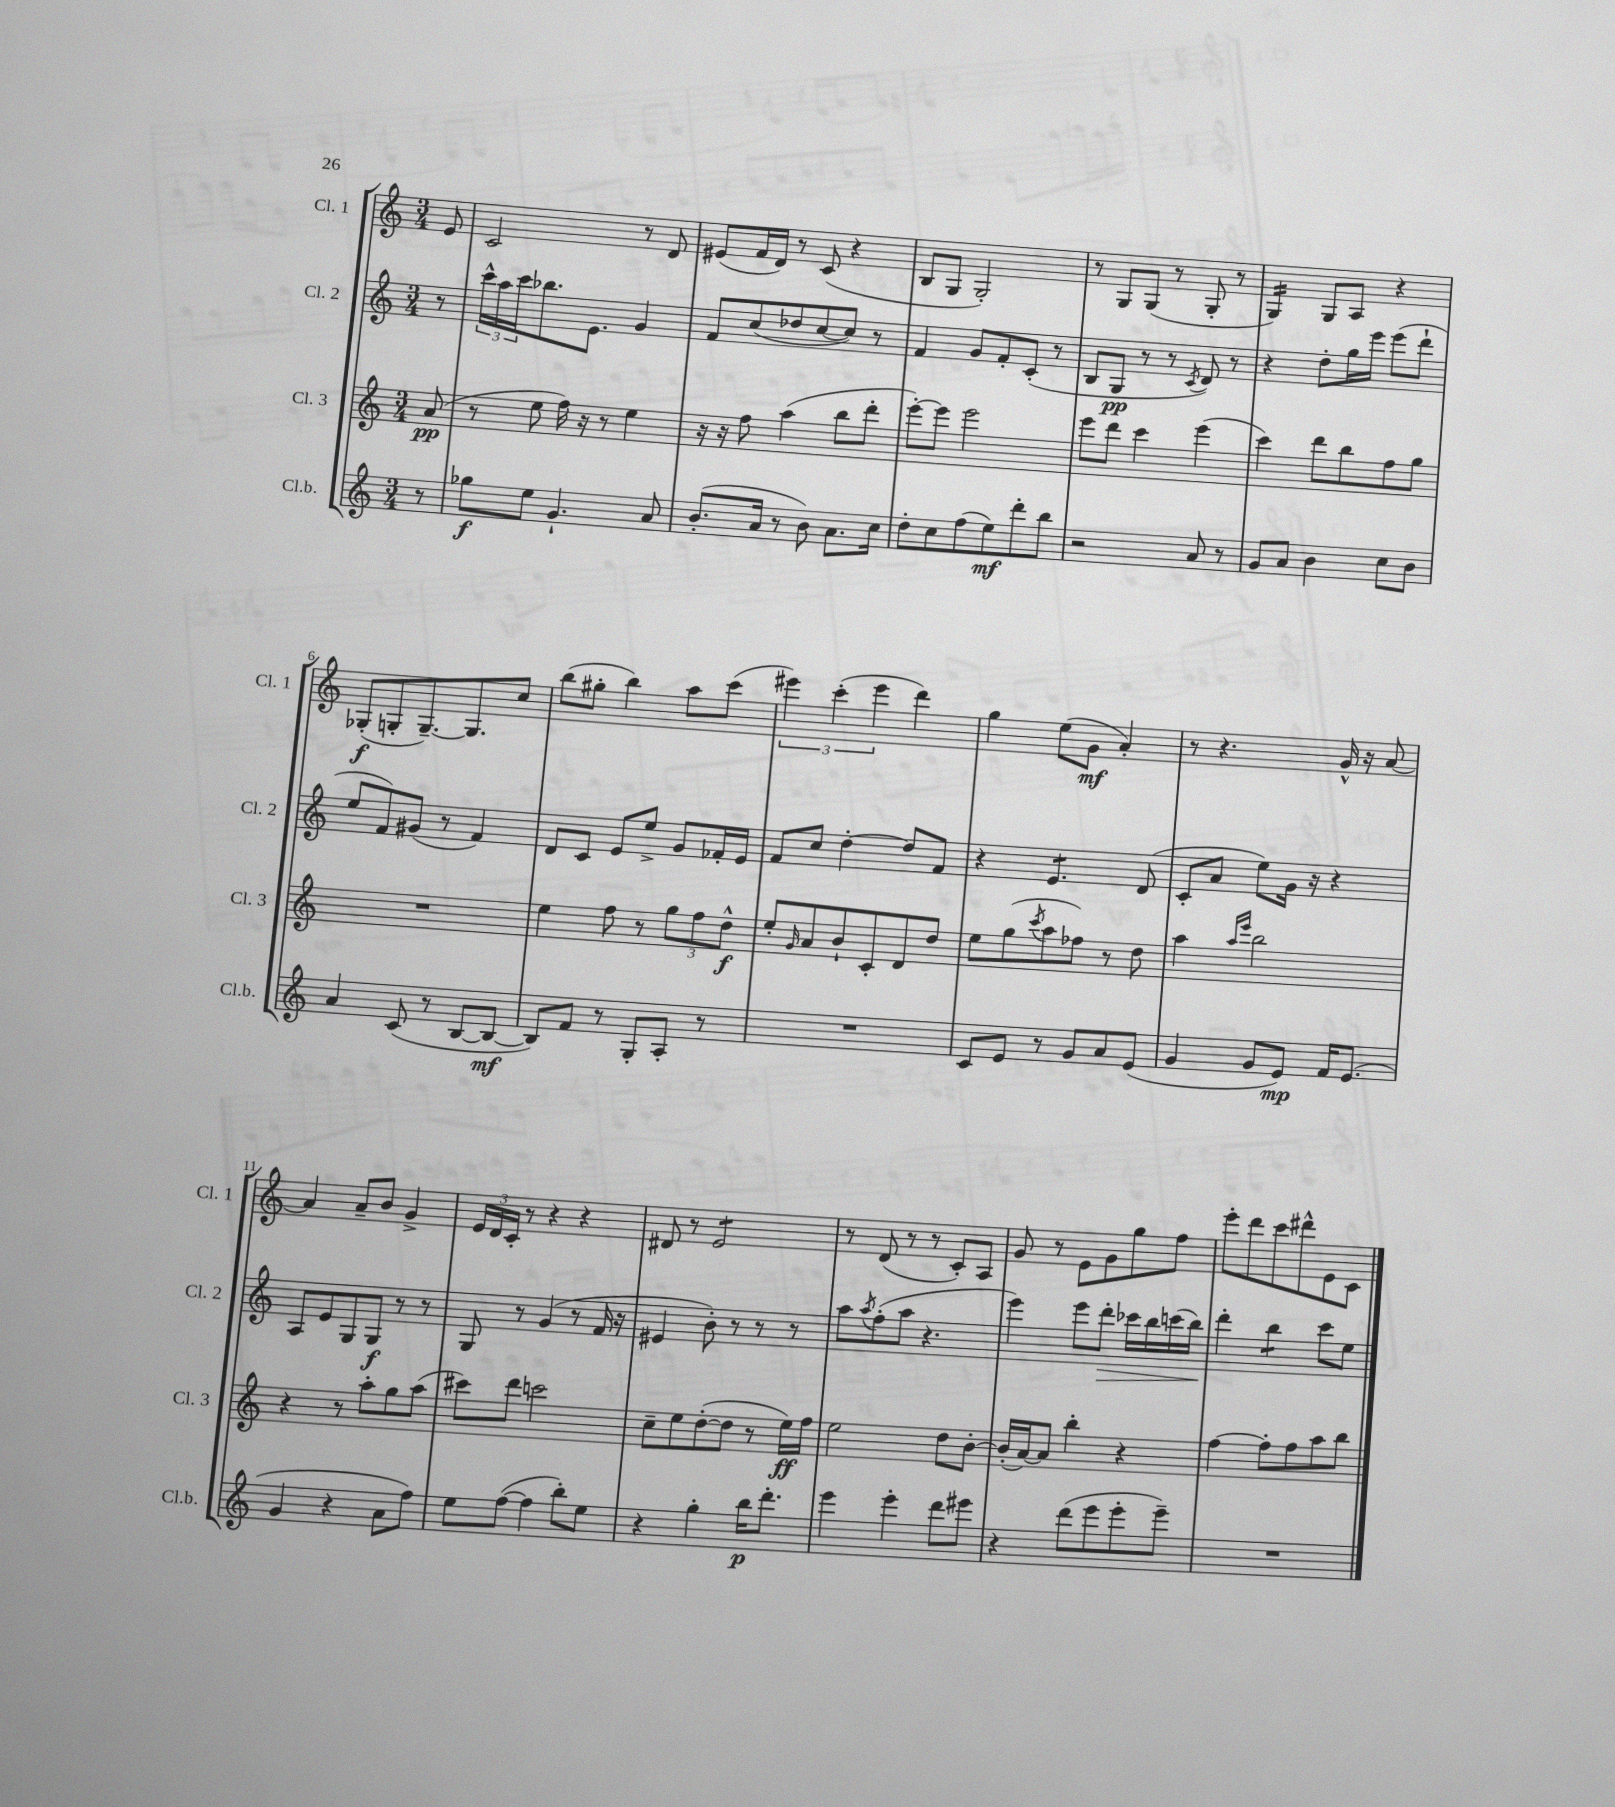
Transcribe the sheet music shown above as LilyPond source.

<<
\new StaffGroup <<
\new Staff = "s0" \with { instrumentName = "Cl. 1" shortInstrumentName = "Cl. 1" } {
    \clef treble \key c \major \numericTimeSignature \time 3/4 \partial 8
    e'8 |
    c'2 r8 d'8 |
    eis'8( f'16 d'16) r8 c'8( r4 |
    b8 g8 g2-.) |
    r8 g8 g8( r8 g8-. r8 |
    g4:16) g8 a8 r4 |
    ges8-.\f( g8-. g8.~--) g8. c''8 |
    b''8( gis''8-. b''4) a''8 c'''8( |
    \tuplet 3/2 { eis'''4) c'''4-.( eis'''4 } d'''4) |
    g''4 e''8( g'8\mf a'4-.) |
    r8 r4. g'16-^ r16 a'8~ |
    a'4 a'8-- b'8 g'4-> |
    \tuplet 3/2 { e'16 d'16 c'16-. } r8 r4 r4 |
    dis'8 r8 e'2:8 |
    r8 d'8( r8 r8 c'8-.) a8 |
    g'8 r8 e'8 g'8 g''8 f''8 |
    e'''8-. d'''8 c'''8 dis'''8-^ e'8 c'8 \bar "|." |
}
\new Staff = "s1" \with { instrumentName = "Cl. 2" shortInstrumentName = "Cl. 2" } {
    \clef treble \key c \major \numericTimeSignature \time 3/4 \partial 8
    r8 |
    \tuplet 3/2 { c'''16-^ a''16 c'''16 } bes''8. e'8. g'4 |
    f'8 c''8( des''8 c''8~ c''8) r8 |
    f'4 g'8 f'8-. c'8-.( r8 |
    b8 g8\pp r8 r8 \acciaccatura { c'8 } d'8) r8 |
    r4 d''8-. g''16 e'''16 e'''8( d'''8-! |
    e''8 f'8) gis'8( r8 f'4) |
    d'8 c'8 e'8 e''8-> g'8 fes'16-. e'16 |
    f'8 c''8 d''4~-. d''8 f'8 |
    r4 e'4.:8 d'8( |
    c'8-. a'8 e''8) g'16 r16 r4 |
    a8 e'8 g8 g8\f r8 r8 |
    g8 r8 g'4( r8 f'16 r16 |
    eis'4 b'8-.) r8 r8 r8 |
    a''8 \acciaccatura { a''8 } f''8-.( a''8 r4. |
    e'''4) e'''8 d'''8-.\> ces'''16 b''16 c'''16( b''16) |
    d'''4-.\! b''4:8 c'''8 e''8 \bar "|." |
}
\new Staff = "s2" \with { instrumentName = "Cl. 3" shortInstrumentName = "Cl. 3" } {
    \clef treble \key c \major \numericTimeSignature \time 3/4 \partial 8
    a'8\pp( |
    r8 e''8 f''16) r16 r8 e''4 |
    r16 r16 f''8 a''4( b''8 d'''8-. |
    e'''8~-.) e'''8 e'''2 |
    e'''8 d'''8 c'''4 e'''4( |
    c'''4) d'''8 b''8 f''8 g''8 |
    R2. |
    e''4 f''8 r8 \tuplet 3/2 { g''8 f''8 d''8-^\f } |
    e''8-. \grace { g'16 } a'8 b'8-! c'8-. d'8 d''8 |
    e''8 g''8( \acciaccatura { c'''8 } a''8 fes''8) r8 d''8 |
    a''4 \grace { a''16 e'''16 } b''2 |
    r4 r8 a''8-. g''8 a''8( |
    cis'''8) d'''8 c'''2 |
    c''8-- e''8 d''8~-.( d''8 r8 e''16\ff) f''16 |
    e''2 d''8 b'8~-. |
    b'16-.( a'16~) a'8 b''4-. r4 |
    f''4~ f''8-. f''8 a''8 b''8 \bar "|." |
}
\new Staff = "s3" \with { instrumentName = "Cl.b." shortInstrumentName = "Cl.b." } {
    \clef treble \key c \major \numericTimeSignature \time 3/4 \partial 8
    r8 |
    ges''8\f e''8 g'4.-! a'8 |
    b'8.-.( a'16 r8 b'8) a'8. c''16 |
    d''8-. c''8 f''8( e''8\mf) d'''8-. b''8 |
    r2 a'8 r8 |
    g'8 a'8 b'4 c''8 b'8 |
    a'4 c'8( r8 b8~ b8~\mf |
    b8) f'8 r8 g8-. a8-. r8 |
    R2. |
    c'8 e'8 r8 g'8 a'8 e'8( |
    g'4 g'8 e'8\mp) f'16 e'8.( |
    g'4 r4 a'8 f''8) |
    e''8 f''8~( f''4 b''8-.) e''8 |
    r4 g''4-. b''16\p d'''8.-. |
    e'''4 e'''4-. d'''8 eis'''8 |
    r4 d'''8( e'''8 e'''8-. e'''8--) |
    R2. \bar "|." |
}
>>
>>
